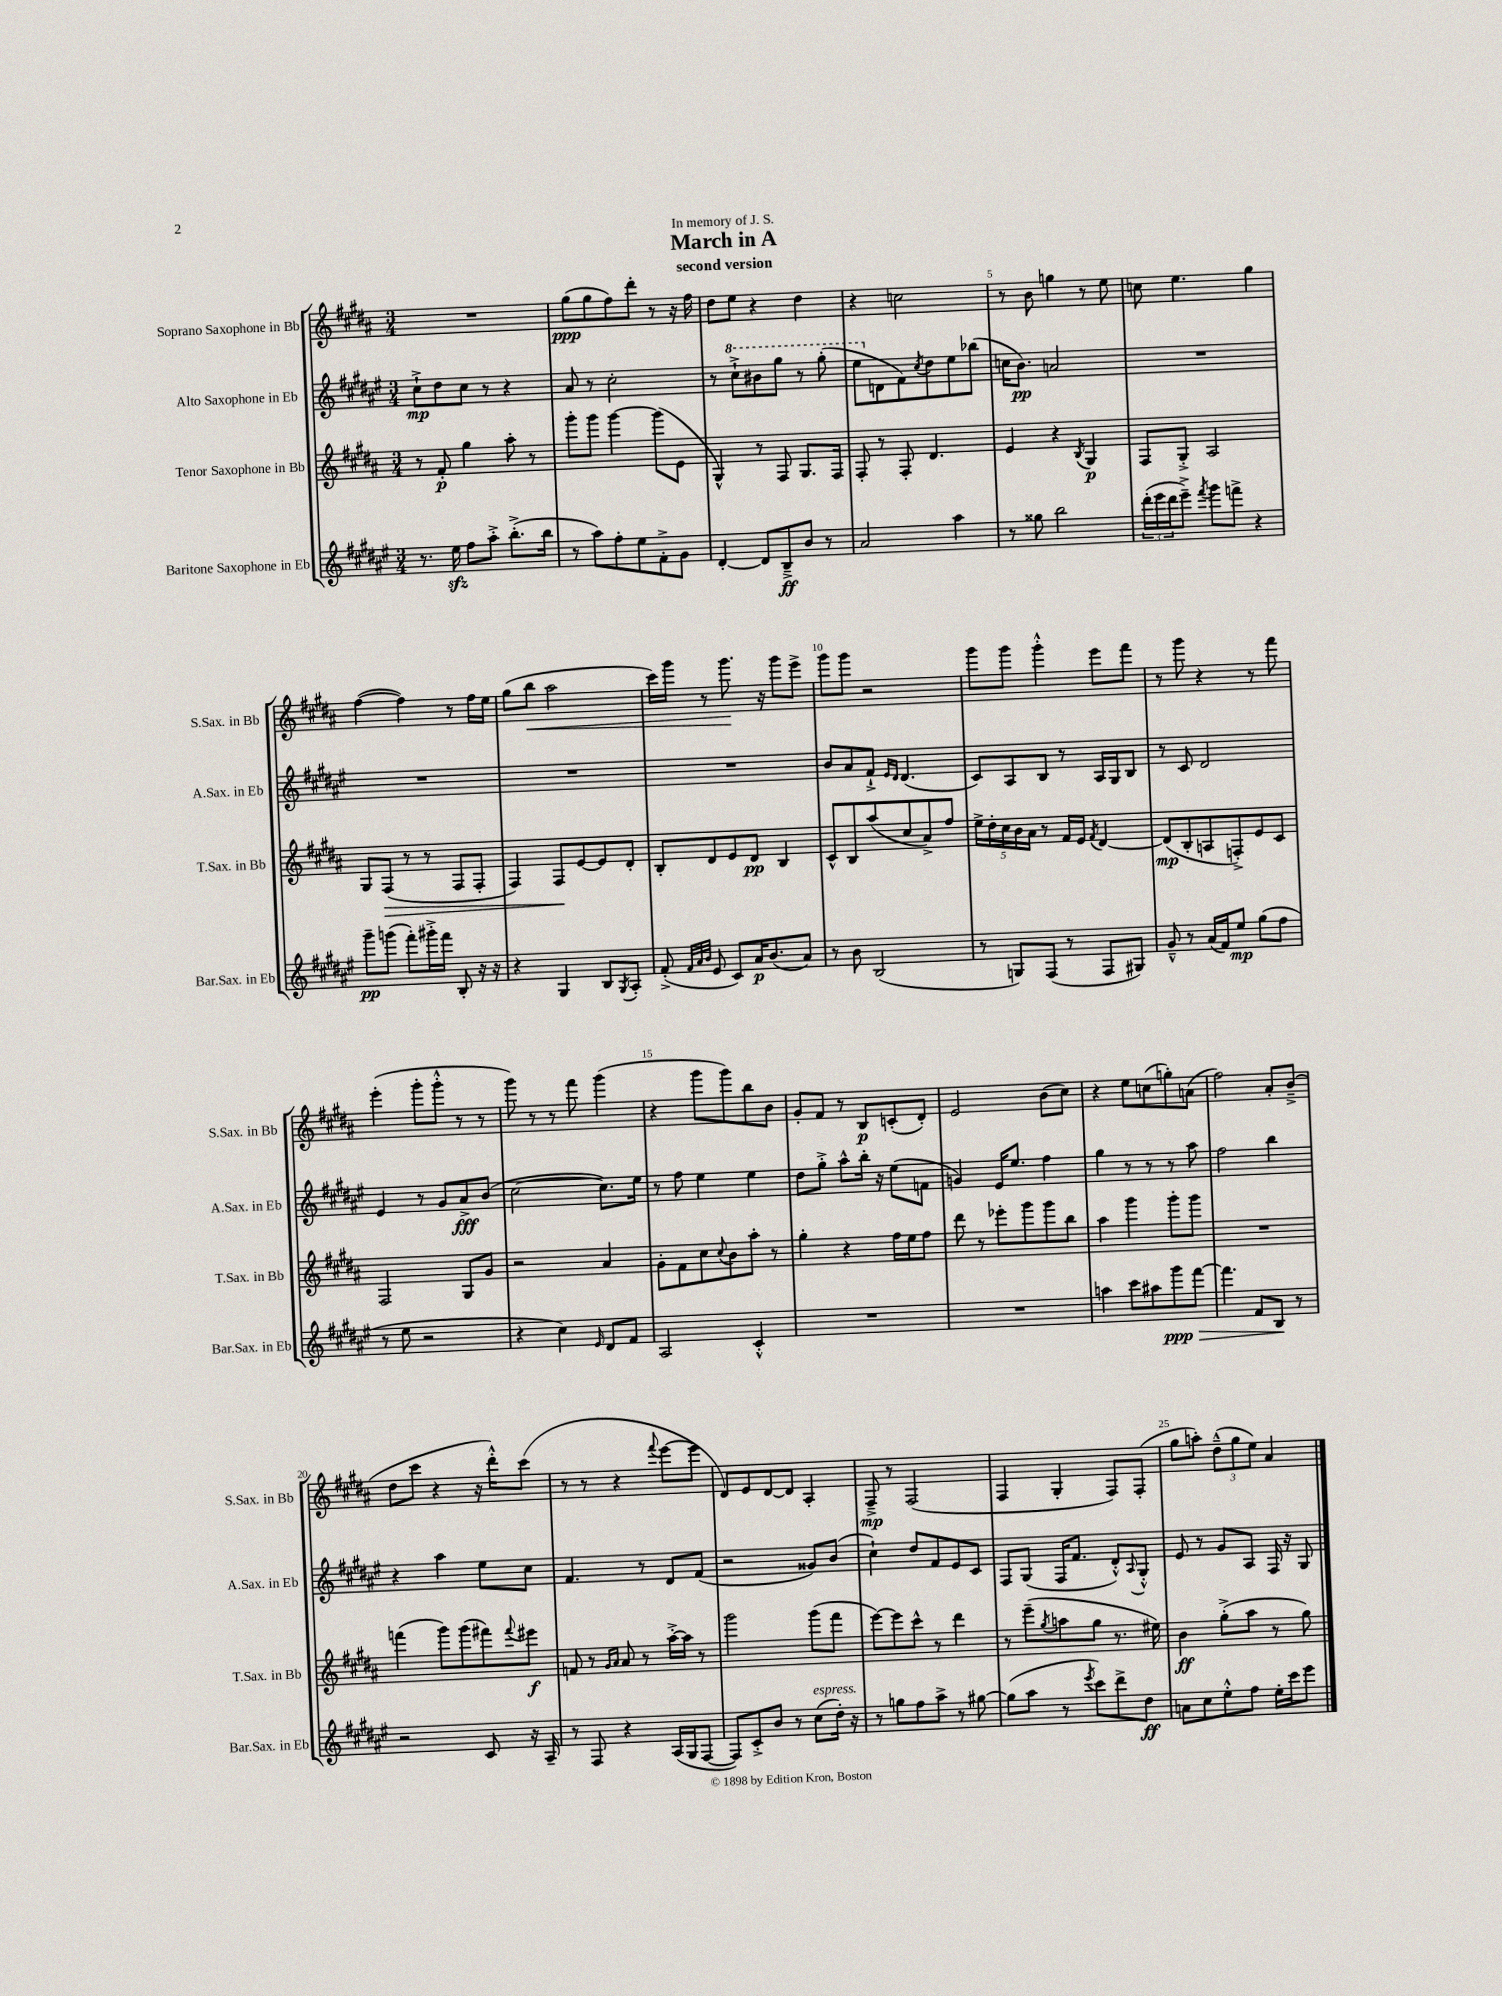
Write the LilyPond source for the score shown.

\header { title = "March in A" subtitle = "second version" dedication = "In memory of J. S." }
<<
\new StaffGroup <<
\new Staff = "s0" \with { instrumentName = "Soprano Saxophone in Bb" shortInstrumentName = "S.Sax. in Bb" } {
    \clef treble \key b \major \numericTimeSignature \time 3/4
    R2. |
    gis''8\ppp( gis''8 fis''8) dis'''8-. r8 r16 fis''16 |
    dis''8 e''8 r4 dis''4 |
    r4 c''2 |
    r8 b'8 g''4 r8 e''8 |
    c''8 e''4. gis''4 |
    fis''4~( fis''4) r8 fis''16 e''16 |
    gis''8( b''8\< ais''2 |
    cis'''16) gis'''16 r8 gis'''8.\! r16 gis'''8 e'''8-> |
    gis'''8 gis'''8 r2 |
    gis'''8 gis'''8 gis'''4-.-^ e'''8 fis'''8 |
    r8 gis'''8 r4 r8 fis'''8 |
    e'''4-.( gis'''8-. gis'''8-.-^ r8 r8 |
    gis'''8) r8 r8 fis'''8 gis'''4( |
    r4 gis'''8 gis'''8) b''8 b'8 |
    gis'8-. fis'8 r8 b8\p c'8-.( dis'8-.) |
    e'2 b'8( cis''8) |
    r4 e''8 c''8( g''8-.) a'8( |
    fis''2) ais'8-. b'8--->( |
    dis''8 cis'''8 r4 r16 dis'''16-.-^) cis'''8( |
    r8 r8 r4 \appoggiatura { fis'''8 } e'''8~ e'''8 |
    dis'8) e'8 dis'8~ dis'8 ais4-. |
    fis8--->\mp r8 fis2( |
    fis4 gis4-. fis8) fis8-.( |
    gis''8 a''8-.) \tuplet 3/2 { dis''8---^( gis''8 e''8) } ais'4 \bar "|." |
}
\new Staff = "s1" \with { instrumentName = "Alto Saxophone in Eb" shortInstrumentName = "A.Sax. in Eb" } {
    \clef treble \key fis \major \numericTimeSignature \time 3/4
    cis''8-!->\mp dis''8 cis''8 r8 r4 |
    ais'8 r8 cis''2-. |
    r8 \ottava #1 cis'''8-!-> bis''8 gis'''8 r8 gis'''8-.( |
    eis'''8 \ottava #0 d'8 fis'8) \acciaccatura { cis''8 } dis''8 eis''8 bes''8( |
    c''16 b'8.\pp) a'2 |
    R2. |
    R2. |
    R2. |
    R2. |
    b'8 ais'8 fis'8-!-> \grace { eis'16 dis'16 } dis'4.( |
    cis'8) ais8 b8 r8 ais16 gis16 b8 |
    r8 cis'8 dis'2 |
    eis'4 r8 gis'8 ais'8->\fff b'8( |
    cis''2~ cis''8.) eis''16 |
    r8 fis''8 eis''4 eis''4 |
    dis''8 gis''8-.-> ais''8-^ b''16-. r16 eis''8( f'8 |
    g'4) eis'16 eis''8. fis''4 |
    gis''4 r8 r8 r8 ais''8 |
    fis''2 b''4 |
    r4 ais''4 eis''8 cis''8 |
    fis'4. r8 dis'8 fis'8( |
    r2 gisis'8) b'8( |
    cis''4-!) dis''8 fis'8 eis'8 cis'8 |
    fis8 gis8( fis16 fis'8. dis'8-.-^) \appoggiatura { ais8 } gis8-.-^ |
    eis'8 r8 gis'8 ais8 fis16 r16 gis8 \bar "|." |
}
\new Staff = "s2" \with { instrumentName = "Tenor Saxophone in Bb" shortInstrumentName = "T.Sax. in Bb" } {
    \clef treble \key b \major \numericTimeSignature \time 3/4
    r8 fis'8-.\p gis''4 ais''8-. r8 |
    gis'''8-. gis'''8 gis'''4~ gis'''8( e'8 |
    gis4-^) r8 fis8 gis8. fis16 |
    fis8-. r8 fis8-. dis'4. |
    e'4 r4 \acciaccatura { b8 } gis4\p |
    fis8 gis8-.-> ais2 |
    gis8 fis8\>( r8 r8 fis8 fis8-. |
    fis4) fis8\! e'8~ e'8 dis'8-. |
    b8-. dis'8 e'8 dis'8\pp b4 |
    cis'8-^ b8 ais''8( cis''8 ais'8->) fis''8 |
    \tuplet 5/4 { e''16-> dis''16-. cis''16 b'16 ais'16 } r8 fis'16 e'16 \acciaccatura { fis'8 } dis'4~ |
    dis'8\mp( b8-. a8 f8-.->) e'8 cis'8 |
    fis2 gis8 gis'8 |
    r2 ais'4 |
    gis'8-. fis'8 cis''8 \appoggiatura { cis''8 } b'8 ais''8-. r8 |
    gis''4-. r4 fis''16 e''16 fis''8 |
    dis'''8 r8 ees'''8-. gis'''8 gis'''8 b''8 |
    ais''4 gis'''4 gis'''8-. gis'''8 |
    R2. |
    f'''4( gis'''8) gis'''8( fis'''8) \appoggiatura { fis'''8 } eis'''8\f |
    f'8 r8 \grace { gis'16 ais'16 } ais'8 r8 ais''16~-.-> ais''16 r8 |
    gis'''2 gis'''8( fis'''8 |
    e'''8~) e'''8 cis'''8-^ r8 dis'''4 |
    r8 e'''8--( \acciaccatura { gis''8 } a''8 gis''8 r8. eis''16) |
    b'4\ff gis''8-.->( ais''8 r8 gis''8) \bar "|." |
}
\new Staff = "s3" \with { instrumentName = "Baritone Saxophone in Eb" shortInstrumentName = "Bar.Sax. in Eb" } {
    \clef treble \key fis \major \numericTimeSignature \time 3/4
    r8. eis''16\sfz fis''8 ais''8-.-> b''8.-.->( b''16 |
    r8 ais''8) fis''8-. eis''8 fis'8-.-> gis'8 |
    dis'4~-. dis'8 b8--->\ff b'8 r8 |
    ais'2 ais''4 |
    r8 gisis''8 b''2 |
    \tuplet 3/2 { dis'''16-.( eis'''16 dis'''16 } eis'''8--->) \acciaccatura { fis'''8 } gis'''8 f'''8-> r4 |
    gis'''8--\pp g'''8( fis'''8-.) gis'''16-.-> fis'''16 b8-. r16 r16 |
    r4 gis4 b8 \acciaccatura { gis8 } ais8-. |
    fis'8-.->( \grace { fis'32 ais'32 b'32 } eis'8 cis'8) ais'16\p b'8.( ais'8) |
    r8 b'8 b2( |
    r8 g8) fis8( r8 fis8 gis8) |
    gis'8---^ r8 ais'16( fis'16) eis''8\mp gis''8( fis''8 |
    r8 eis''8 r2 |
    r4 cis''4) \grace { eis'16 } dis'8 fis'8 |
    ais2 cis'4-.-^ |
    R2. |
    R2. |
    a''4 cis'''8 ais''8 gis'''8\ppp\> fis'''8~ |
    fis'''4. fis'8 b8\! r8 |
    r2 cis'8 r16 ais16-- |
    r8 fis8 r4 ais16( gis16 fis8~ |
    fis8) cis'8-.-> b'8 r8 cis''8^\markup { \italic "espress." }( dis''16-.) r16 |
    r8 g''8 fis''8 ais''8-> r8 gis''8~ |
    gis''8( ais''8 r8 \acciaccatura { eis'''8 } cis'''8) dis'''8-> dis''8\ff |
    a'8 cis''8 eis''8-.-^ fis''8 eis''16-. cis'''16 eis'''8 \bar "|." |
}
>>
>>
\layout { \context { \Score \override BarNumber.break-visibility = ##(#f #t #t) barNumberVisibility = #(every-nth-bar-number-visible 5) } }
